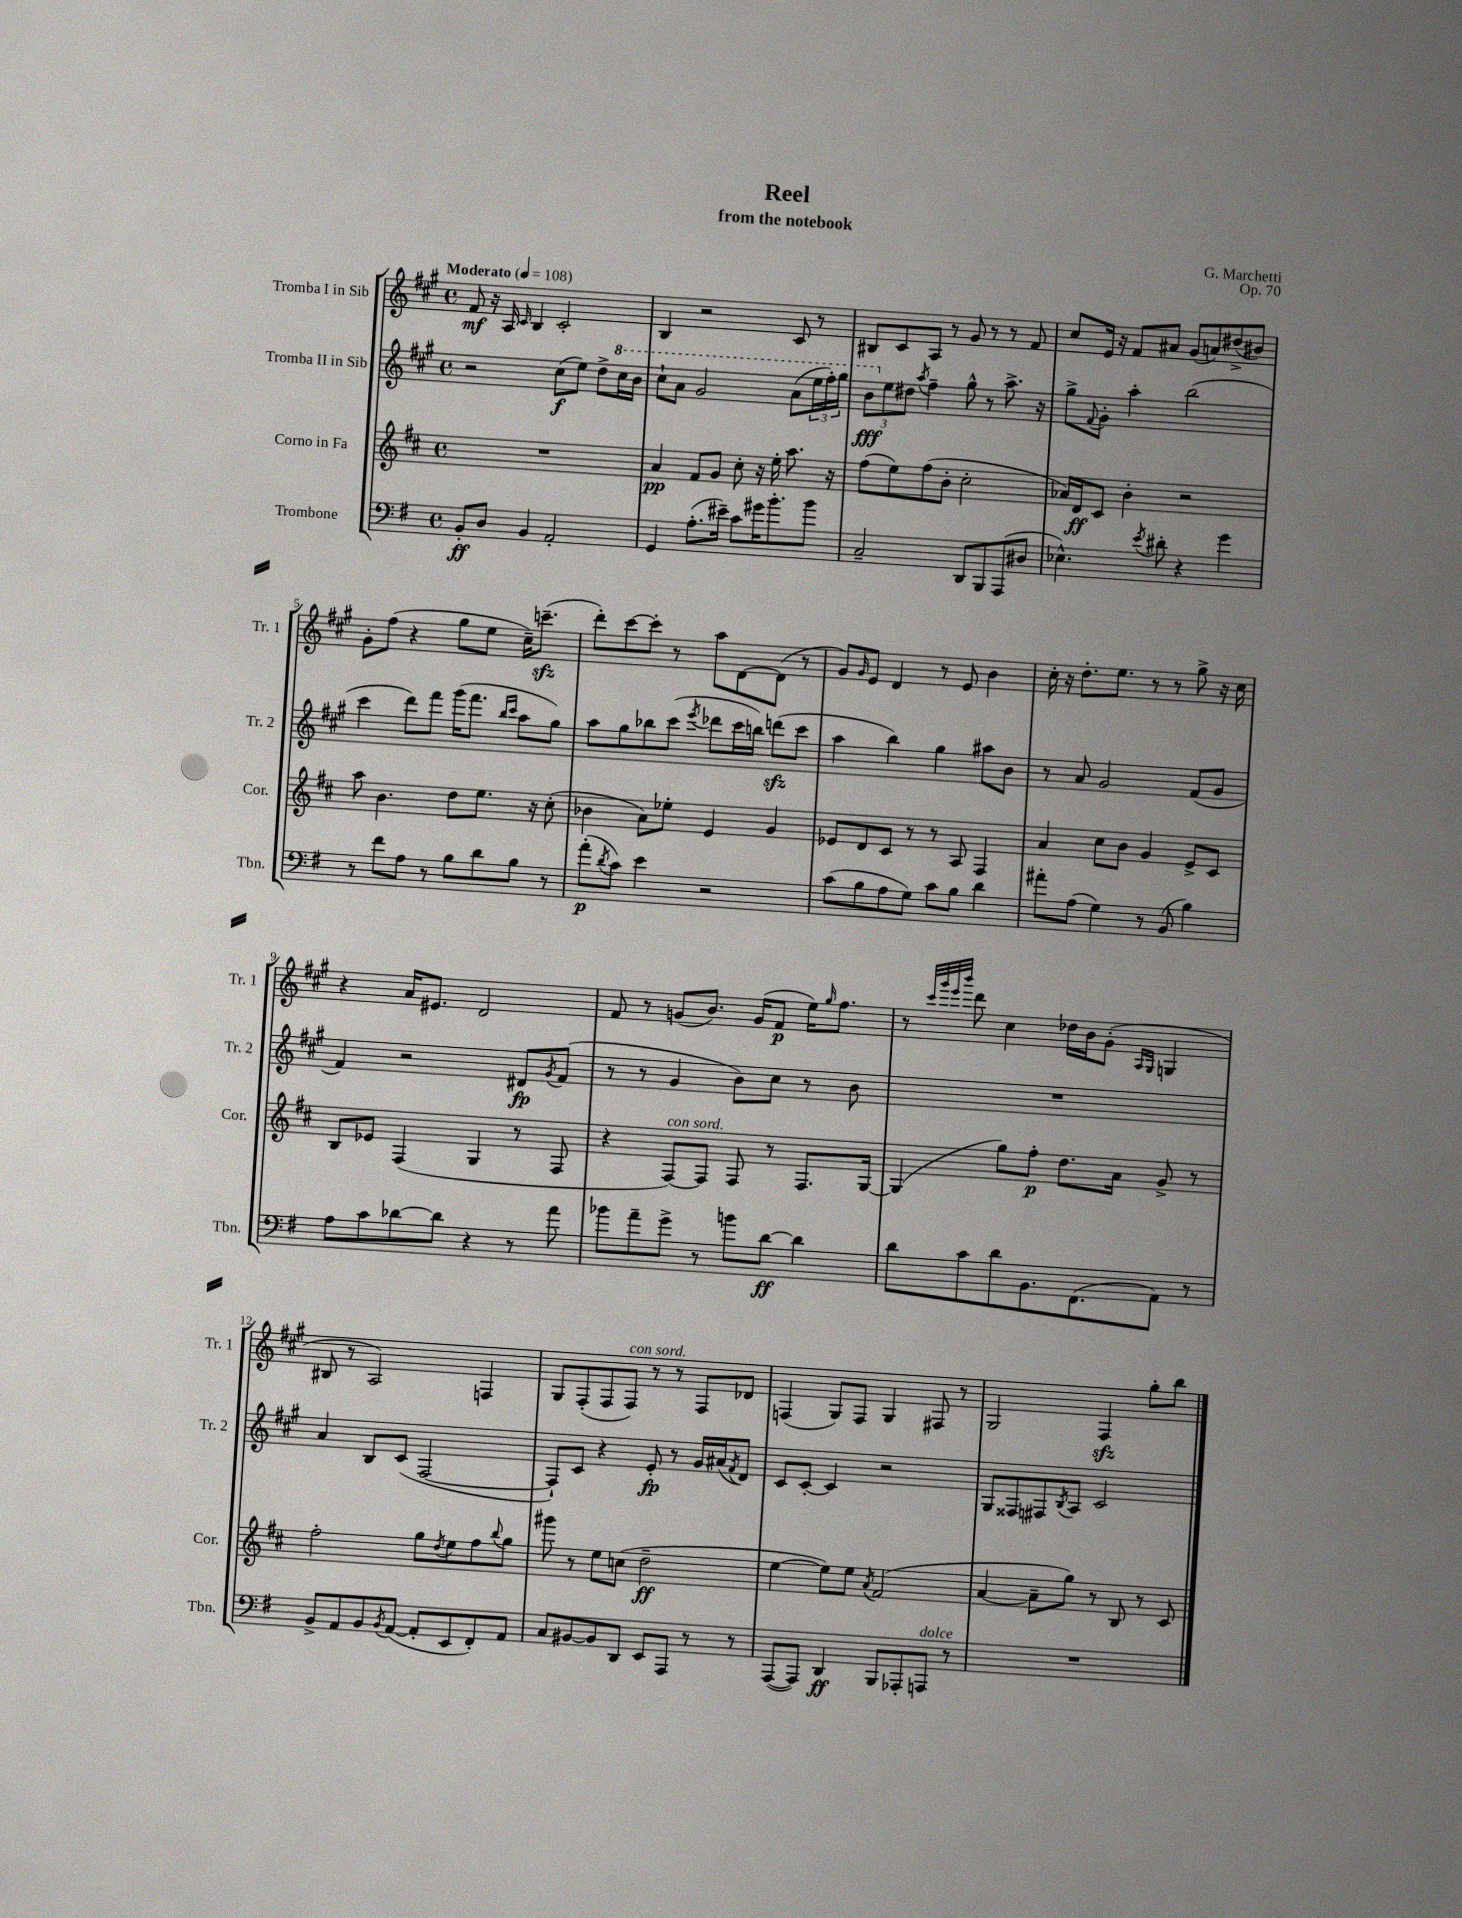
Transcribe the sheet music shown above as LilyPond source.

\header { title = "Reel" composer = "G. Marchetti" subtitle = "from the notebook" opus = "Op. 70" }
<<
\new StaffGroup <<
\new Staff = "s0" \with { instrumentName = "Tromba I in Sib" shortInstrumentName = "Tr. 1" } {
    \clef treble \key a \major \defaultTimeSignature \time 4/4 \tempo "Moderato" 4 = 108
    fis'8\mf r16 a16 \grace { cis'16 } b4 cis'2-. |
    b4 r2 cis'8 r8 |
    bis8 cis'8 a8 r8 gis'8 r8 r8 fis'8 |
    cis''8 e'16 r16 fis'8 ais'8 gis'8( a'8) dis''8->( bis'8) |
    gis'8-. fis''8( r4 gis''8 e''8 cis''16--) c'''8.--\sfz( |
    d'''8-.) cis'''8~ cis'''8-. r8 a''8 d'8~ d'8( r8 |
    gis'8) \grace { gis'16 } e'8 d'4 r8 e'8 b'4 |
    cis''16-. r16 d''8.-. e''8. r8 r8 gis''8-> r16 cis''16 |
    r4 a'16 eis'8. d'2 |
    fis'8 r8 g'8( b'8.) g'16( fis'8\p e''16) \grace { gis''16 } fis''8. |
    r8 \grace { cis'''32 gis'''32 e'''32 b'''32 } d'''8 cis''4 des''16 b'16 gis'8-.( \grace { a16 gis16 } g4 |
    bis8 r8 a2) f4 |
    gis8 fis8-.( fis8 fis8^\markup { \italic "con sord." }) r8 r8 fis8 des'8 |
    f4( gis8) f8 gis4 fis8 r8 |
    gis2 fis4\sfz gis''8-. b''8 \bar "|." |
}
\new Staff = "s1" \with { instrumentName = "Tromba II in Sib" shortInstrumentName = "Tr. 2" } {
    \clef treble \key a \major \defaultTimeSignature \time 4/4
    r2 cis''8\f( e''8) d''8-> \ottava #1 cis'''16 b''16 |
    cis'''8-! a''8 gis''2 a''8( \tuplet 3/2 { e'''16 fis'''16-.) gis'''16 } |
    \tuplet 3/2 { b''8\fff \ottava #0 e''8 dis''8 } \acciaccatura { a''8 } fis''4-- gis''8-^ r8 a''8.-> r16 |
    gis''8-> \appoggiatura { fis'8 } gis'8-. a''4-. b''2( |
    cis'''4 d'''8) fis'''8 gis'''16( fis'''8. \grace { b''16 cis'''16 } a''8 gis''8) |
    a''8 gis''8 bes''8 cis'''8( \acciaccatura { e'''8 } des'''8 cis'''16 b''16) d'''8\sfz( cis'''8 |
    a''4 b''4) gis''4 ais''8 b'8 |
    r8 a'8 gis'2 fis'8( gis'8 |
    fis'4) r2 dis'8\fp \acciaccatura { gis'8 } fis'8( |
    r8 r8 gis'4 b'8) cis''8 r8 b'8 |
    R1 |
    a'4 b8 cis'8( fis2~ |
    fis8-!) cis'8 r4 e'8-.\fp r8 gis'16 ais'16( \acciaccatura { fis'8 } d'8) |
    cis'8 cis'8~-. cis'4 r2 |
    gis8 fisis8 fis8 \acciaccatura { b8 } a8 cis'2 \bar "|." |
}
\new Staff = "s2" \with { instrumentName = "Corno in Fa" shortInstrumentName = "Cor." } {
    \clef treble \key d \major \defaultTimeSignature \time 4/4
    R1 |
    a'4\pp fis'8 g'8 cis''8-. r16 e''16-. a''8. r16 |
    fis''8( e''8) fis''8( b'8-. cis''2-. |
    aes'16) d'16\ff cis'8 b'4-. r2 |
    a''8 b'4. d''8 e''8. r16 cis''8-.( |
    bes'4 a'8) ees''8-. e'4 g'4 |
    ees'8 d'8 cis'8 r8 r8 a8 fis4 |
    a'4 cis''8 b'8 g'4 e'8-> cis'8 |
    b8 ees'8 fis4( g4 r8 fis8 |
    r4 fis8~^\markup { \italic "con sord." }) fis8 fis8 r8 fis8. g16~ |
    g4( g''8) fis''8-.\p d''8. a'16 g'8-> r8 |
    fis''2-. g''8 \acciaccatura { d''8 } e''8 fis''8 \appoggiatura { b''8 } g''8 |
    gis'''8 r8 e''8 c''8( d''2--\ff |
    e''4~ e''8) e''8 \acciaccatura { a'8 } fis'2( |
    a'4~ a'8-- g''8) r8 b8 r8 cis'8 \bar "|." |
}
\new Staff = "s3" \with { instrumentName = "Trombone" shortInstrumentName = "Tbn." } {
    \clef bass \key g \major \defaultTimeSignature \time 4/4
    b,8-.\ff d8 b,4 a,2-. |
    g,4 a8.-.( eis'16--) c'8 gis'16 b'8.-. b'8 |
    c2-- d,8 b,,8 a,,8( dis8 |
    ees4.-^) \acciaccatura { e'8 } dis'8-. r4 g'4 |
    r8 fis'8 a8 r8 b8 d'8 b8 r8 |
    a'8-.\p( \acciaccatura { d'8 } c'8) e'4 r2 |
    c'8( b8 a8 g8) c'8 b8 d'4 |
    ais'8-. a8( g4) r8 b,8( b4) |
    a8 c'8 des'8~ des'8 r4 r8 a'8 |
    bes'8 a'8-- g'8-> r8 b'8 d'8~\ff d'4 |
    d'8 c'8 d'8 b,8. fis,8.( a,8) r8 |
    b,8-> a,8 b,8 \acciaccatura { b,8 } a,8~( a,8-. e,8 fis,8-.) a,8 |
    c8 bis,8~ bis,8 d,8 e,8 a,,8 r8 r8 |
    a,,8~( a,,8) d,4\ff b,,8 aes,,8-. a,,8^\markup { \italic "dolce" } r8 |
    R1 \bar "|." |
}
>>
>>
